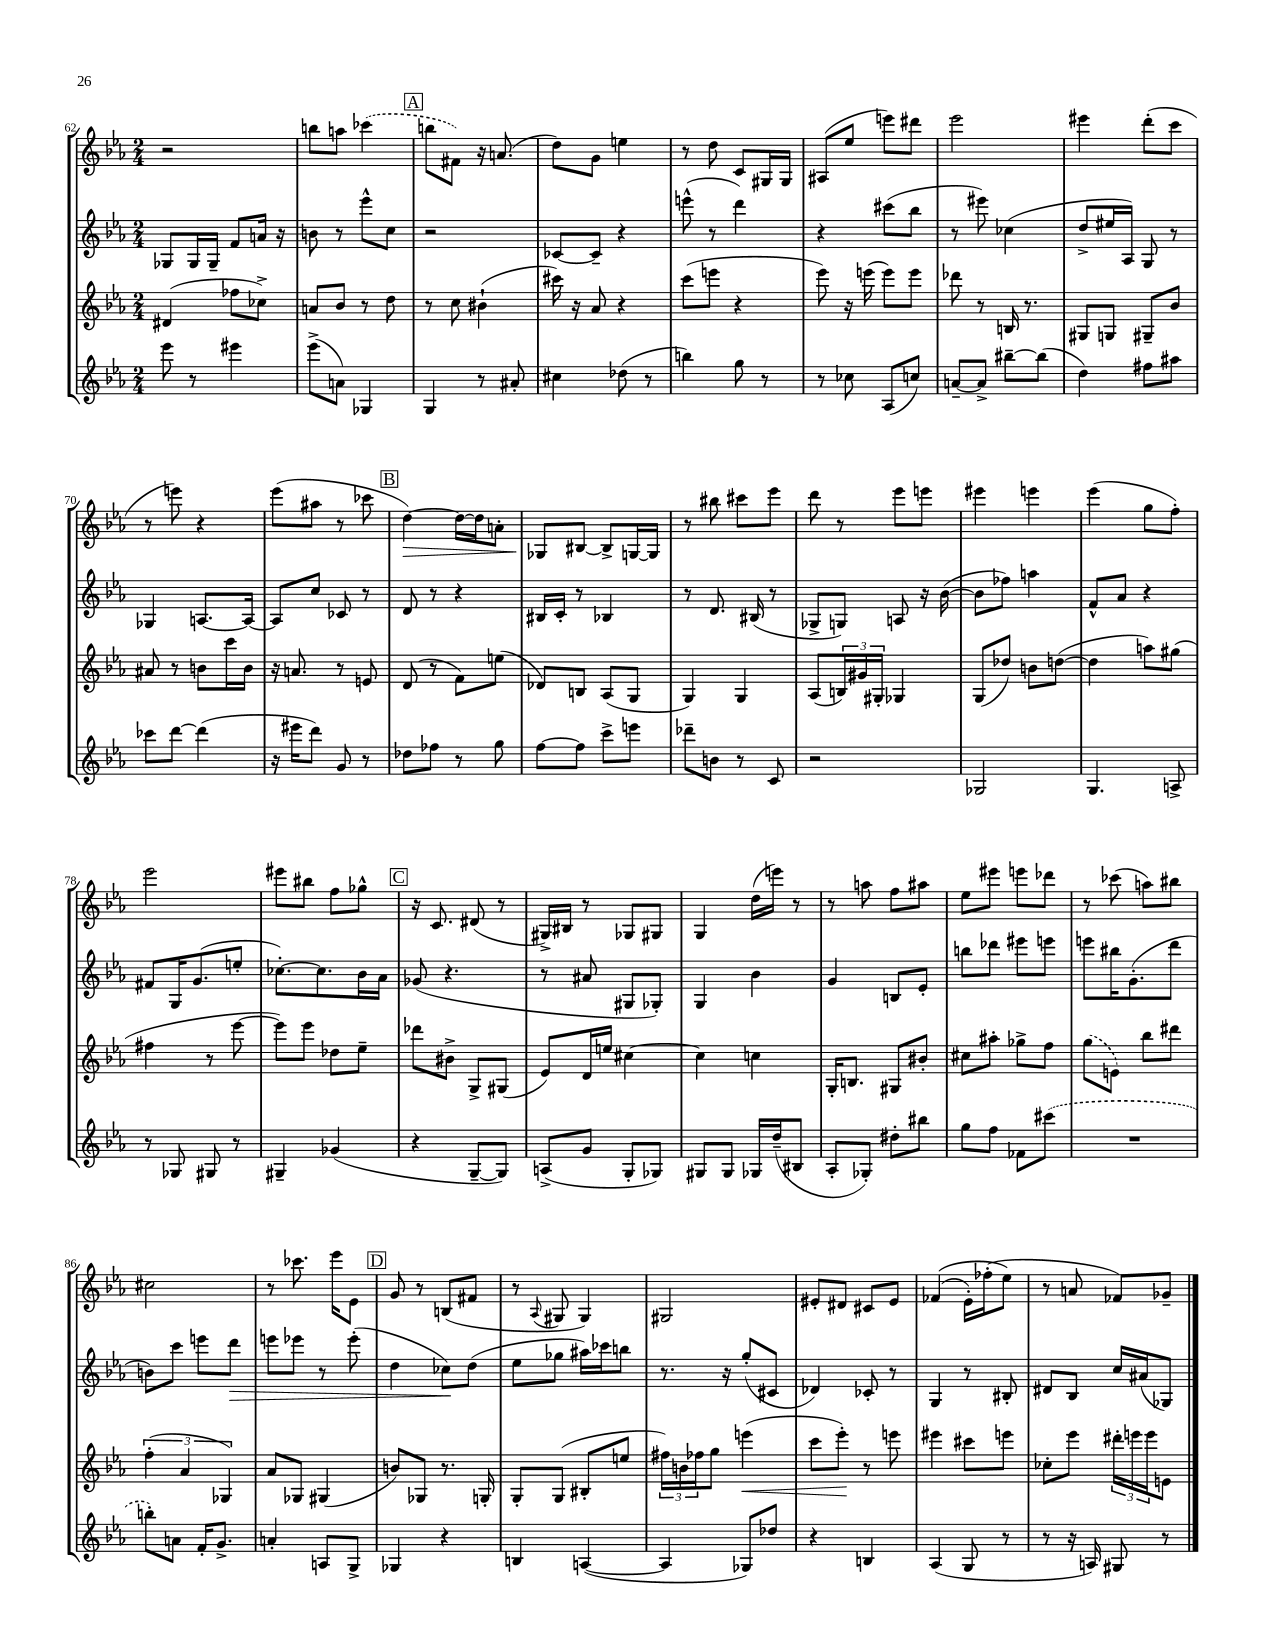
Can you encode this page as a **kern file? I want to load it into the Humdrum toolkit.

**kern	**kern	**kern	**kern
*staff4	*staff3	*staff2	*staff1
*clefG2	*clefG2	*clefG2	*clefG2
*k[b-e-a-]	*k[b-e-a-]	*k[b-e-a-]	*k[b-e-a-]
*M2/4	*M2/4	*M2/4	*M2/4
8eee-	(4d#	8G-	2r
8r	.	16G-	.
.	.	16G-~	.
4eee#	8ff-	8f	.
.	8cc-^)	16a	.
.	.	16r	.
=	=	=	=
(8eee-^	8a	8b	8bb
8a)	8b-	8r	8aa
4G-	8r	8eee-^^	(4ccc-
.	8dd	8cc	.
=	=	=	=
4G	8r	2r	8bb
.	8cc	.	8f#)
8r	(4b#`	.	16r
.	.	.	(8.a
8a#'	.	.	.
=	=	=	=
4cc#	16ccc#)	[8c-	8dd)
.	16r	.	.
.	8a-	8c-~]	8g
(8dd-	4r	4r	4ee
8r	.	.	.
=	=	=	=
4bb)	(8ccc	(8eee^^	8r
.	8eee	8r	8dd
8gg	4r	4ddd)	8c
8r	.	.	16G#
.	.	.	16G#
=	=	=	=
8r	8eee-)	4r	(8A#
8cc-	16r	.	8ee-
.	(16eee	.	.
(8A-	8eee)	(8ccc#	8eee)
8cc)	8eee	8bb-	8ddd#
=	=	=	=
[8a~	8ddd-	8r	2eee-
8a^]	8r	8eee#)	.
[8bb#~	16B	(4cc-	.
.	8.r	.	.
(8bb#]	.	.	.
=	=	=	=
4dd)	8G#	8dd^	4eee#
.	8G	16ee#	.
.	.	16A-)	.
8ff#	8G#~	8G	(8ddd'
8aa#	8b-	8r	8ccc
=	=	=	=
8ccc-	8a#	4G-	8r
[8ddd	8r	.	8eee)
(4ddd]	8b	[8.A	4r
.	16ccc	.	.
.	16b	16A_	.
=	=	=	=
16r	16r	8A]	(8eee-
16eee#	8.a	.	.
8ddd)	.	8cc	8aa#
8g	8r	8c-	8r
8r	8e	8r	8ccc-
=	=	=	=
8dd-	(8d	8d	[4dd)
8ff-	8r	8r	.
8r	8f)	4r	16dd_
.	.	.	16dd]
8gg	(8ee	.	8a'
=	=	=	=
[8ff	8d-)	16B#	8G-
.	.	16c'	.
8ff]	8B	8r	[8B#
8ccc^	(8A-	4B-	8B#^]
8eee	8G	.	[16G
.	.	.	16G]
=	=	=	=
8ddd-~	4G)	8r	8r
8b	.	8.d	8bb#
8r	4G	.	8ccc#
.	.	(16B#	.
8c	.	8r	8eee-
=	=	=	=
2r	(8A-	8G-^	8ddd
.	24B)	8G)	8r
.	24g#	.	.
.	24G#'	.	.
.	4G-	8A	8eee-
.	.	16r	8eee
.	.	([16b-	.
=	=	=	=
2G-	(8G	8b-]	4eee#
.	8dd-)	8ff-)	.
.	8b	4aa	4eee
.	([8dd	.	.
=	=	=	=
4.G	4dd]	8f^^	(4eee-
.	.	8a-	.
.	8aa)	4r	8gg
8A^	(8gg#	.	8ff')
=	=	=	=
8r	4ff#	8f#	2eee-
8G-	.	16G	.
.	.	(8.g	.
8G#	8r	.	.
8r	[8eee-	8ee'	.
=	=	=	=
4G#~	8eee-])	[8.cc-')	8eee#
.	8eee-	.	8bb#
.	.	8.cc-]	.
(4g-	8dd-	.	8ff
.	8ee-~	16b-	8gg-^^
.	.	16a-	.
=	=	=	=
4r	8ddd-	(8g-	16r
.	.	.	8.c
.	8b#^	4.r	.
[8G~	8G^	.	(8d#
8G])	(8G#	.	8r
=	=	=	=
(8A^	8e-)	8r	16G#^)
.	.	.	16B#
8g	16d	8a#	8r
.	16ee	.	.
8G'	[4cc#	8G#	8G-
8G-)	.	8G-')	8G#
=	=	=	=
8G#	4cc#]	4G	4G
8G#	.	.	.
16G-	4cc	4b-	(16dd
(16dd~	.	.	16eee)
8B#	.	.	8r
=	=	=	=
8A-'	16G'	4g	8r
.	8.B	.	.
8G-')	.	.	8aa
8dd#'	8G#	8B	8ff
8bb#	8b#'	8e-'	8aa#
=	=	=	=
8gg	8cc#	8bb	8ee-
8ff	8aa#'	8ddd-	8eee#
8f-	8gg-^	8eee#	8eee
(8ccc#	8ff	8eee	8ddd-
=	=	=	=
2r	(8gg	8eee	8r
.	8e)	16bb#	(8ccc-
.	.	(8.g'	.
.	8bb-	.	8aa)
.	8ddd#	8ddd	8bb#
=	=	=	=
8bb')	(6ff'	8b)	2cc#
8a	.	8ccc	.
.	6a-	.	.
16f'	.	8eee	.
8.g^	.	.	.
.	6G-)	.	.
.	.	8ddd	.
=	=	=	=
4a'	8a-	8eee	8r
.	8G-	8eee-	8.ccc-
8A	(4G#	8r	.
.	.	.	16eee-
8G^	.	(8eee-'	8e-
=	=	=	=
4G-	8b)	4dd	8g
.	8G-	.	8r
4r	8.r	8cc-)	(8B
.	.	(8dd	8f#
.	16G'	.	.
=	=	=	=
4B	8G'	8ee-	8r
.	.	.	8qqA-
.	(8G	8gg-	8G#
([4A	8B#'	16aa#)	4G#)
.	.	16ccc-	.
.	8ee	8bb	.
=	=	=	=
4A]	24ff#)	8.r	2G#
.	24b	.	.
.	24ff-	.	.
.	8gg	.	.
.	.	16r	.
8G-)	(4eee	(8gg'	.
8dd-	.	8c#	.
=	=	=	=
4r	8ccc	4d-)	8e#'
.	8eee-')	.	8d#
4B	8r	8c-'	8c#
.	8eee	8r	8e#
=	=	=	=
(4A-	4eee#	4G	&((4f-
8G	8ccc#	8r	16e-')
.	.	.	(16ff-'
8r	8eee	8B#'	8ee-&)
=	=	=	=
8r	8cc-'	8d#	8r
16r	8eee-	8B-	8a
16A)	.	.	.
8G#	24ddd#'	16cc	8f-)
.	24eee	.	.
.	.	(16a#	.
.	24eee	.	.
8r	8e	8G-)	8g-~
==	==	==	==
*-	*-	*-	*-
